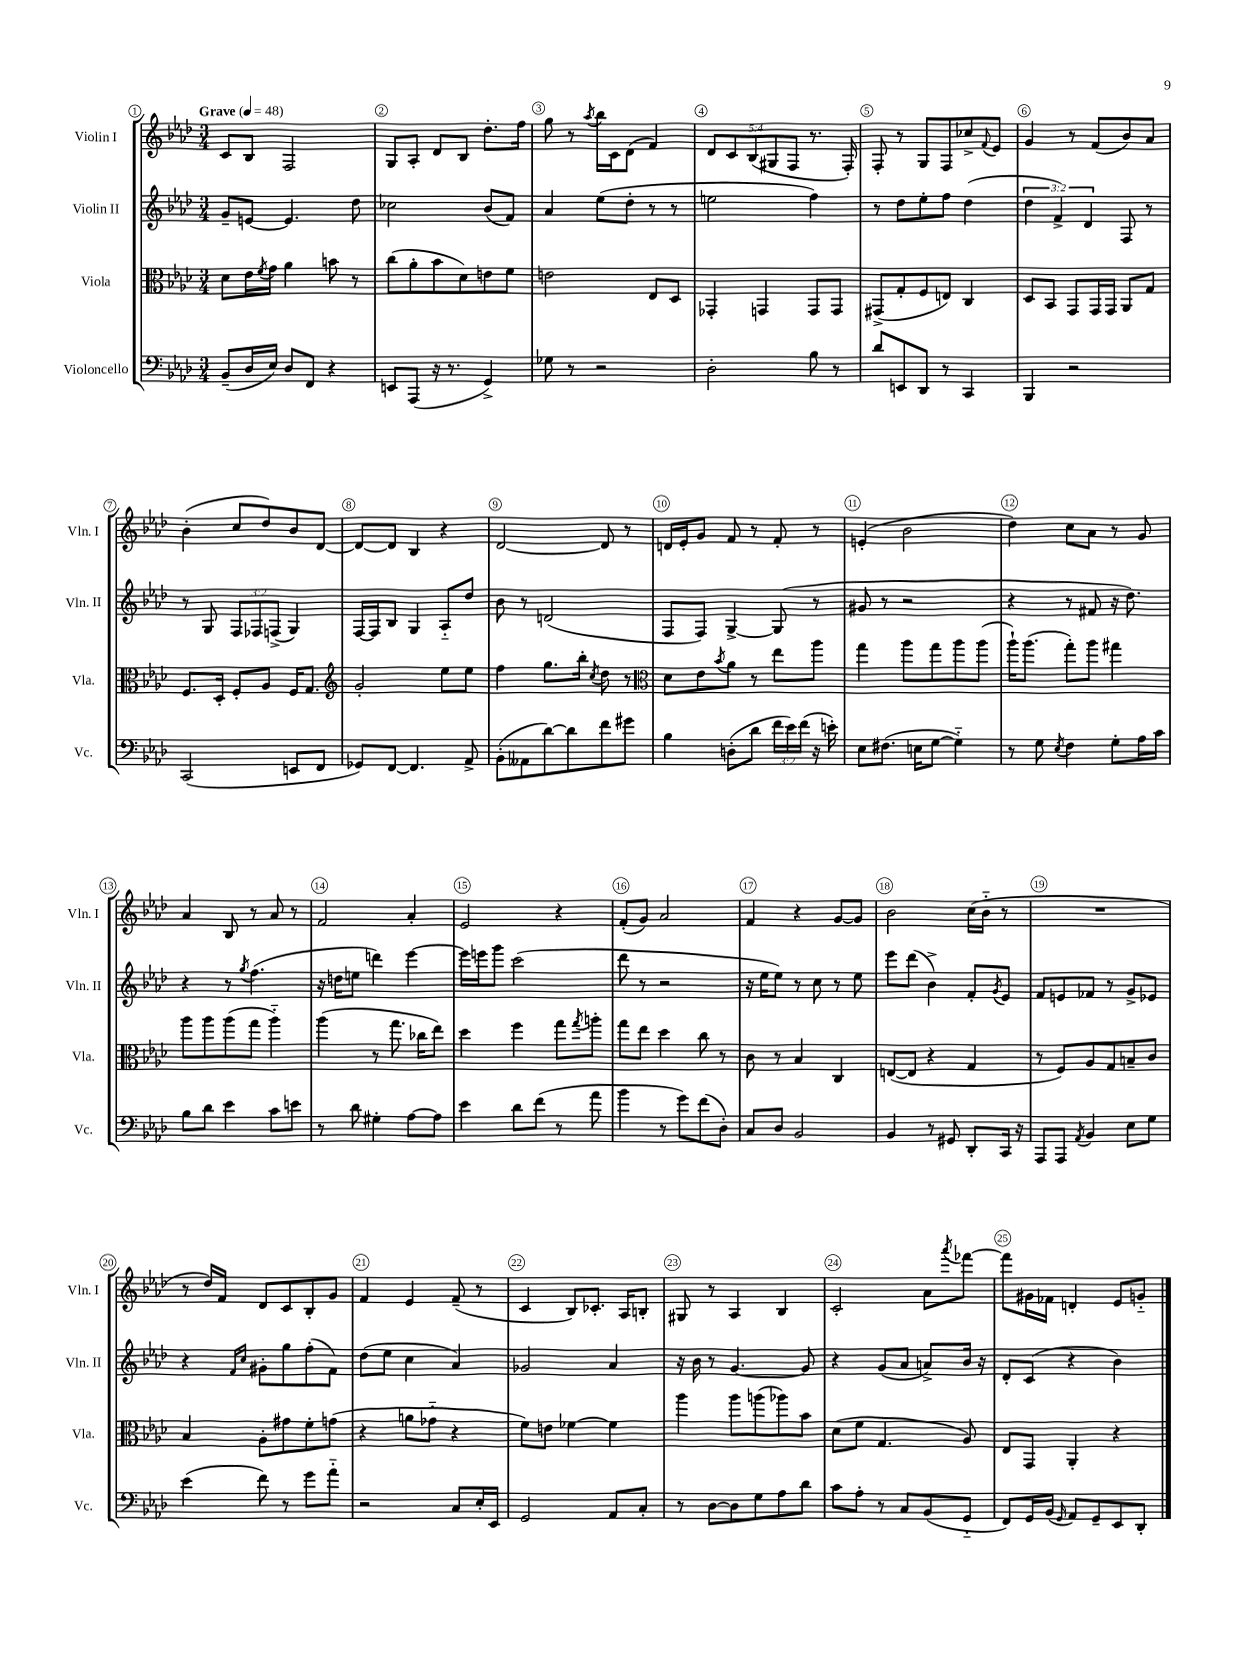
<<
\new StaffGroup <<
\new Staff = "s0" \with { instrumentName = "Violin I" shortInstrumentName = "Vln. I" } {
    \clef treble \key aes \major \numericTimeSignature \time 3/4 \override Staff.TupletNumber.text = #tuplet-number::calc-fraction-text \tempo "Grave" 4 = 48
    c'8 bes8 f2 |
    g8 aes8-. des'8 bes8 des''8.-. f''16 |
    g''8 r8 \acciaccatura { aes''8 } bes''16 c'16 des'8( f'4) |
    \tuplet 5/4 { des'8 c'8 bes8( gis8 f8 } r8. f16-.) |
    f8-. r8 g8 f8 ces''8-> \appoggiatura { f'8 } ees'8 |
    g'4 r8 f'8( bes'8) aes'8 |
    bes'4-.( c''8 des''8) bes'8 des'8~ |
    des'8~ des'8 bes4 r4 |
    des'2~ des'8 r8 |
    d'16 ees'16-. g'8 f'8 r8 f'8-. r8 |
    e'4-.( bes'2 |
    des''4) c''8 aes'8 r8 g'8 |
    aes'4 bes8 r8 aes'8 r8 |
    f'2 aes'4-. |
    ees'2 r4 |
    f'8-.( g'8) aes'2 |
    f'4 r4 g'8~ g'8 |
    bes'2 c''16( bes'16-_ r8 |
    R2. |
    r8 des''16) f'16 des'8 c'8 bes8-. g'8 |
    f'4 ees'4 f'8--( r8 |
    c'4 bes8) ces'8.-. aes16 b8-. |
    gis8 r8 aes4 bes4 |
    c'2-. aes'8 \acciaccatura { aes'''8 } fes'''8~ |
    fes'''8 gis'16 fes'16 d'4-. ees'8 g'8-_ \bar "|." |
}
\new Staff = "s1" \with { instrumentName = "Violin II" shortInstrumentName = "Vln. II" } {
    \clef treble \key aes \major \numericTimeSignature \time 3/4 \override Staff.TupletNumber.text = #tuplet-number::calc-fraction-text
    g'8-- e'8~ e'4. des''8 |
    ces''2 bes'8( f'8) |
    aes'4 ees''8( des''8-. r8 r8 |
    e''2 f''4) |
    r8 des''8 ees''8-. f''8 des''4( |
    \tuplet 3/2 { des''4 f'4->) des'4 } f8 r8 |
    r8 g8 \tuplet 3/2 { f8 fes8 f8->( } g4) |
    f16~ f16 bes8 g4 aes8-_ des''8 |
    bes'8 r8 d'2( |
    f8 f8) g4~-> g8( r8 |
    gis'8 r8 r2 |
    r4 r8 fis'8 r16 des''8.) |
    r4 r8 \acciaccatura { g''8 } f''4.( |
    r16 d''16 e''8 d'''4) ees'''4~ |
    ees'''16 e'''16 g'''8 c'''2( |
    des'''8 r8 r2 |
    r16 ees''16 ees''8) r8 c''8 r8 ees''8 |
    ees'''8 des'''8( bes'4->) f'8-. \acciaccatura { g'8 } ees'8 |
    f'8 e'8 fes'8 r8 g'8-> ees'8 |
    r4 \grace { f'16 c''16 } gis'8-. g''8 f''8-.( f'8) |
    des''8( ees''8 c''4 aes'4) |
    ges'2 aes'4 |
    r16 bes'16 r8 g'4.~ g'8 |
    r4 g'8( aes'8 a'8->) bes'16 r16 |
    des'8-. c'8( r4 bes'4) \bar "|." |
}
\new Staff = "s2" \with { instrumentName = "Viola" shortInstrumentName = "Vla." } {
    \clef alto \key aes \major \numericTimeSignature \time 3/4
    des'8 ees'16 \acciaccatura { f'8 } g'16 aes'4 b'8 r8 |
    c''8( aes'8-. bes'8 des'8) e'8 f'8 |
    e'2 ees8 des8 |
    ges,4-. g,4 g,8 g,8 |
    gis,8->( g8-. f8 e8) c4 |
    des8 bes,8 g,8 g,16 g,16 aes,8 g8 |
    f8. des16-. f8-. aes8 f16 g8. |
    \clef treble g'2-. ees''8 ees''8 |
    f''4 g''8. bes''16-. \acciaccatura { c''8 } des''8 r8 |
    \clef alto des'8 ees'8 \acciaccatura { bes'8 } aes'8 r8 ees''8 aes''8 |
    g''4 aes''8 g''8 aes''8 aes''8( |
    aes''16-!) aes''8.( g''8-.) aes''8 gis''4 |
    aes''8 aes''8 aes''8( g''8 aes''4-_) |
    aes''4( r8 g''8. ces''16 ees''8) |
    des''4 f''4 g''8 \acciaccatura { g''8 } a''8-. |
    g''8 ees''8 des''4 c''8 r8 |
    c'8 r8 bes4 c4 |
    e8~( e8 r4 g4 |
    r8 f8) aes8 g8 b8-- c'8 |
    bes4 aes8-. gis'8 f'8-. g'8( |
    r4 a'8 ges'8-_ r4 |
    f'8) e'8 fes'4~ fes'4 |
    aes''4 aes''8 a''8( aes''8) bes'8 |
    des'8( f'8 g4. aes8) |
    ees8 g,8 aes,4-. r4 \bar "|." |
}
\new Staff = "s3" \with { instrumentName = "Violoncello" shortInstrumentName = "Vc." } {
    \clef bass \key aes \major \numericTimeSignature \time 3/4 \override Staff.TupletNumber.text = #tuplet-number::calc-fraction-text
    bes,8--( des16 ees16) des8 f,8 r4 |
    e,8 aes,,8( r16 r8. g,4->) |
    ges8 r8 r2 |
    des2-. bes8 r8 |
    des'8 e,8 des,8 r8 c,4 |
    bes,,4 r2 |
    c,2( e,8 f,8 |
    ges,8) f,8~ f,4. aes,8-> |
    bes,8-.( aeses,8 des'8~) des'8 f'8 gis'8 |
    bes4 d8-.( des'8 \tuplet 3/2 { f'16 ees'16) f'16( } r16 e'16-.) |
    ees8 fis8.( e16 g8~ g4-_) |
    r8 g8 \acciaccatura { ees8 } f4 g8-. aes16 c'16 |
    bes8 des'8 ees'4 c'8 e'8 |
    r8 des'8 gis4-. aes8~ aes8 |
    ees'4 des'8 f'8( r8 aes'8 |
    bes'4 r8 g'8) f'8( des8-.) |
    c8 des8 bes,2 |
    bes,4 r8 gis,8 des,8-. c,16 r16 |
    aes,,8 aes,,8 \acciaccatura { aes,8 } bes,4 ees8 g8 |
    ees'4( f'8) r8 g'8 aes'8-_ |
    r2 c8 ees16-. ees,16 |
    g,2 aes,8 c8-. |
    r8 des8~ des8 g8 aes8 des'8 |
    c'8 aes8-. r8 c8 bes,8( g,8-_ |
    f,8) g,16 bes,16( \grace { g,16 } aes,8) g,8-- ees,8 des,8-. \bar "|." |
}
>>
>>
\layout { \context { \Score \override BarNumber.break-visibility = ##(#f #t #t) barNumberVisibility = #all-bar-numbers-visible \override BarNumber.stencil = #(make-stencil-circler 0.1 0.3 ly:text-interface::print) } }
